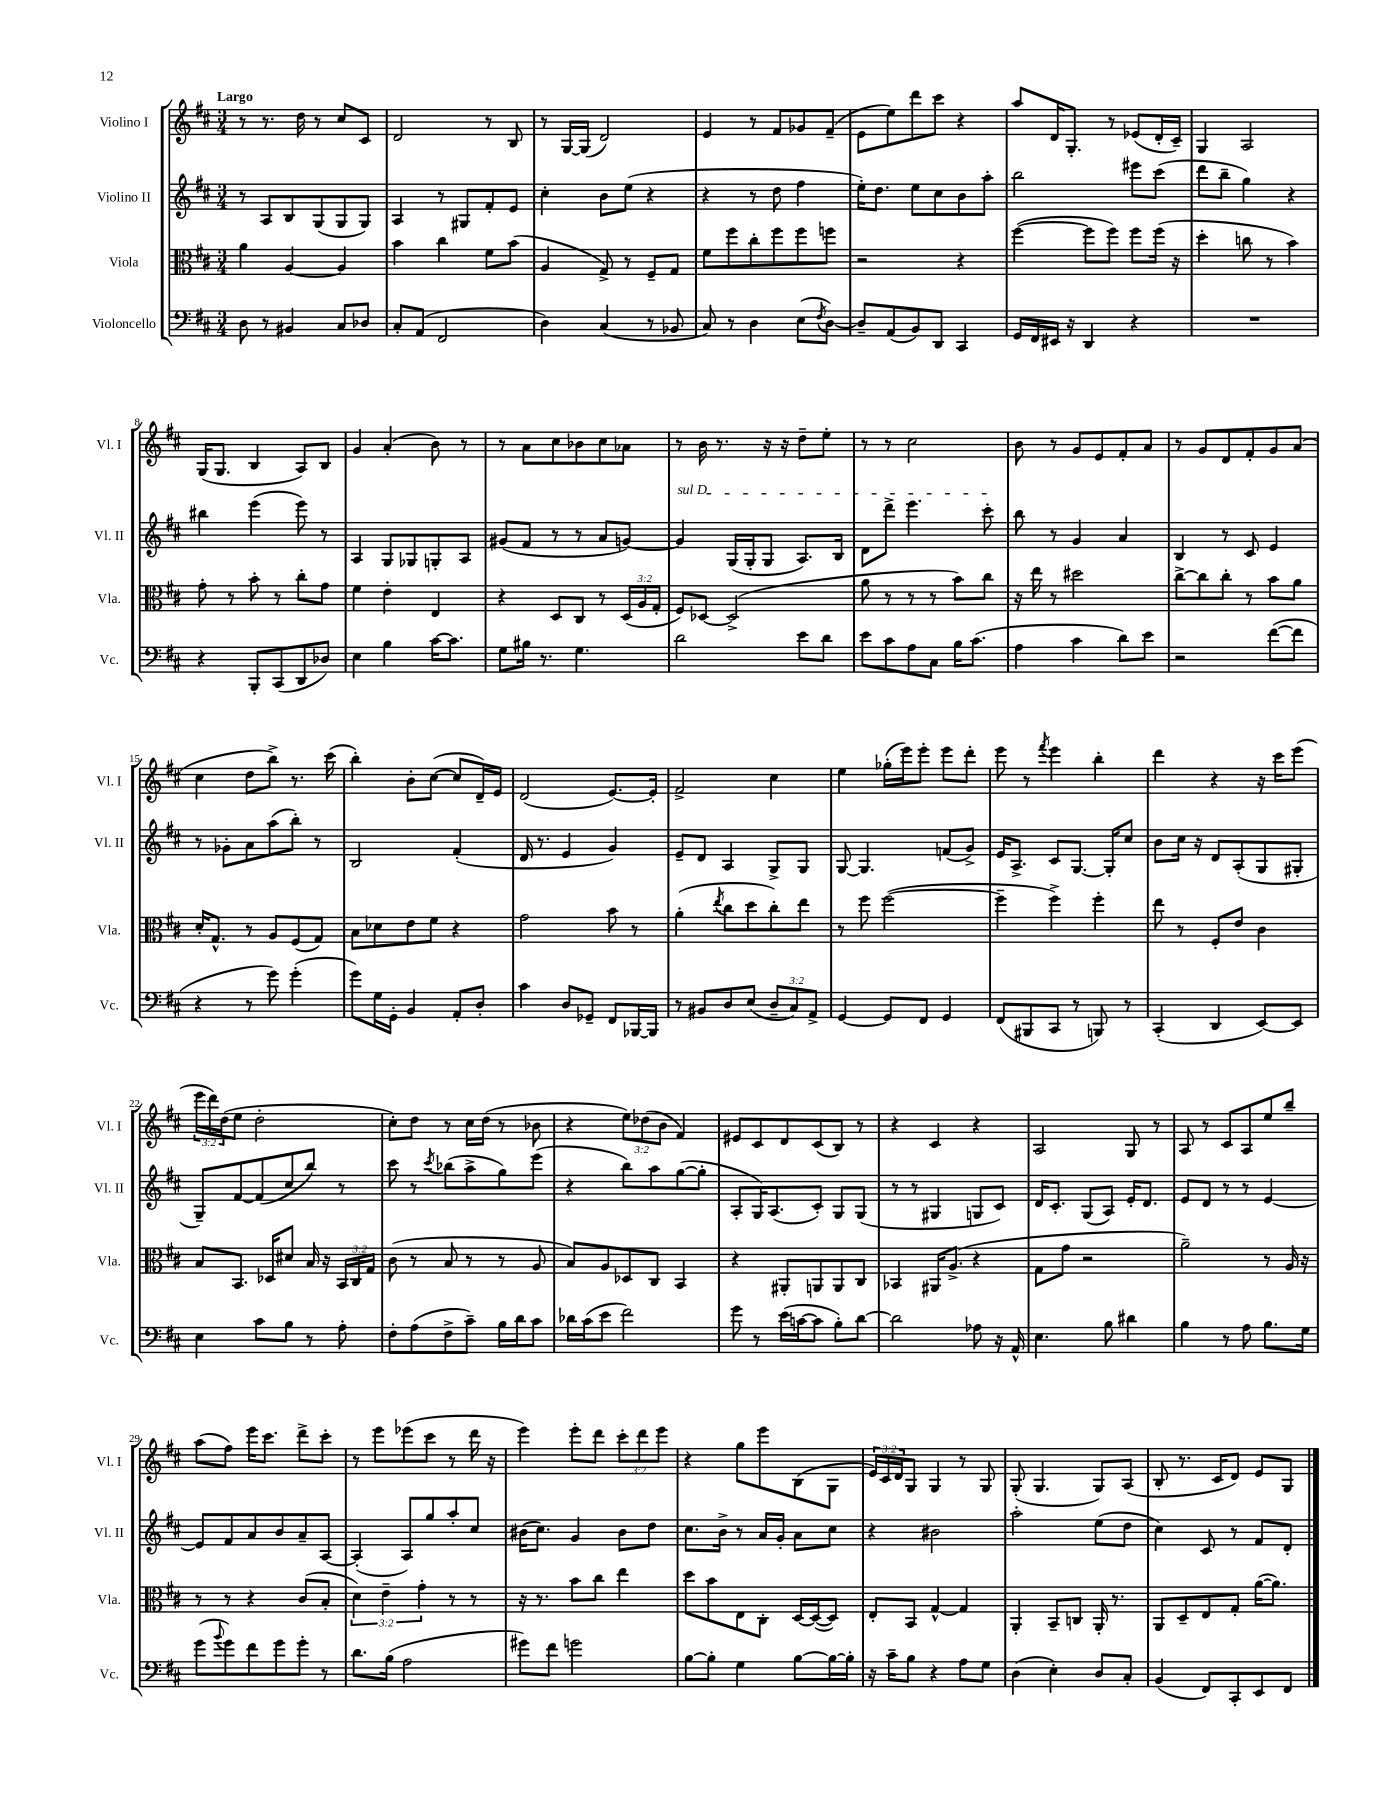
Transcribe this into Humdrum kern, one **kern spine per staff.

**kern	**kern	**kern	**kern
*staff4	*staff3	*staff2	*staff1
*clefF4	*clefC3	*clefG2	*clefG2
*k[f#c#]	*k[f#c#]	*k[f#c#]	*k[f#c#]
*M3/4	*M3/4	*M3/4	*M3/4
8D	4a	8r	8r
8r	.	8A	8.r
4BB#	[4A	8B	.
.	.	.	16dd
.	.	(8G	8r
8C#	4A]	8G	8cc#
8D-	.	8G)	8c#
=	=	=	=
8C#'	4b	4A	2d
(8AA	.	.	.
2FF#	4cc#	8r	.
.	.	8G#	.
.	8f#	8f#'	8r
.	(8b	8e	8B
=	=	=	=
4D)	4A	4cc#'	8r
.	.	.	[16G
.	.	.	(16G]
(4C#	8G^)	8b	2d)
.	8r	(8ee	.
8r	8F#~	4r	.
8BB-	8G	.	.
=	=	=	=
8C#)	8f#	4r	4e
8r	8ff#	.	.
4D	8cc#'	8r	8r
.	8ff#	8dd	8f#
(8E	8ff#	4ff#	8g-
8qF#	.	.	.
[8D)	8ff	.	(8f#~
=	=	=	=
8D~]	2r	16ee')	8e
.	.	8.dd	.
(8AA	.	.	8ee)
8BB)	.	8ee	8ddd
8DD	.	8cc#	8ccc#
4CC#	4r	8b	4r
.	.	8aa'	.
=	=	=	=
16GG	([4ff#	2bb	8aa
16FF#	.	.	.
16EE#	.	.	16d
16r	.	.	8.G'
4DD	8ff#]	.	.
.	8ff#)	.	8r
4r	8ff#	8eee#	(8e-
.	(16ff#	(8ccc#	16d'
.	16r	.	16c#~)
=	=	=	=
2.r	4dd'	8ddd	4G
.	.	8bb~	.
.	8cc	4gg)	2A
.	8r	.	.
.	4b)	4r	.
=	=	=	=
4r	8g'	4bb#	(16G
.	.	.	8.G
.	8r	.	.
8BBB'	8b'	(4eee	4B
(8CC#	8r	.	.
8DD	8cc#'	8eee)	8A)
8D-)	8g	8r	8B
=	=	=	=
4E	4f#	4A	4g
4B	4e'	8G	(4a'
.	.	8G-	.
[16c#	4E	8G'	8b)
8.c#]	.	.	.
.	.	8A	8r
=	=	=	=
8G	4r	(8g#	8r
16B#	.	8f#	8a
8.r	.	.	.
.	8D	8r	8cc#
4.G	8C#	8r	8b-
.	8r	8a	8cc#
.	(24D	[8g)	8a-
.	24A	.	.
.	24G'	.	.
=	=	=	=
2d	8F#)	4g]	8r
.	[8D-	.	16b
.	.	.	8.r
.	(2D-^]	(16G	.
.	.	16G'	.
.	.	8G	16r
.	.	.	16r
8e	.	8.A)	8dd~
8d	.	.	8ee'
.	.	16B	.
=	=	=	=
8e	8a	8d	8r
8c#	8r	8ddd^	8r
8A	8r	4.eee	2cc#
8C#	8r	.	.
16B	8b)	.	.
(8.c#	.	.	.
.	8cc#	8ccc#'	.
=	=	=	=
4A	16r	8bb	8b
.	16ee	.	.
.	8r	8r	8r
4c#	2dd#	4g	8g
.	.	.	8e
8d)	.	4a	8f#'
8e	.	.	8a
=	=	=	=
2r	[8cc#^	4B	8r
.	8cc#]	.	8g
.	8cc#'	8r	8d
.	8r	8c#	8f#'
([8f#	8b	4e	8g
8f#]	8a	.	(8a
=	=	=	=
4r	16d'	8r	4cc#
.	8.G^^	.	.
.	.	8g-'	.
8r	8r	8a	8dd
8g)	8A	(8aa	8bb^)
(4g'	(8F#	8bb')	8.r
.	8G)	8r	.
.	.	.	(16ccc#
=	=	=	=
8g)	8B	2B	4bb')
16G	8d-	.	.
16GG'	.	.	.
4BB	8e	.	8b'
.	8f#	.	([8cc#
8AA'	4r	(4f#'	8cc#]
8D'	.	.	16d~)
.	.	.	16e
=	=	=	=
4c#	2g	16d	(2d
.	.	8.r	.
8D	.	4e	.
8GG-~	.	.	.
8FF#	8b	4g)	[8.e)
[16BBB-	8r	.	.
16BBB-]	.	.	16e']
=	=	=	=
8r	(4a'	8e~	2f#^
8BB#	.	8d	.
.	8qee	.	.
8D	8cc#	4A	.
(8E	8dd	.	.
12D~	8cc#')	8G^	4cc#
12C#)	.	.	.
.	8ee	8G	.
12AA^	.	.	.
=	=	=	=
[4GG	8r	[8G	4ee
.	8ff#	4.G]	.
8GG]	([2ff#	.	(16gg-'
.	.	.	16eee)
8FF#	.	.	8eee'
4GG	.	(8f	8eee
.	.	8g^)	8ddd'
=	=	=	=
(8FF#	4ff#~]	16e	8eee
.	.	8.A^	.
8BBB#	.	.	8r
.	.	.	8qfff#
8CC#	4ff#^)	8c#	4eee
8r	.	[8.G	.
8BBB)	4ff#'	.	4bb'
.	.	16G']	.
8r	.	8cc#	.
=	=	=	=
(4CC#'	8ee	8b	4ddd
.	8r	16cc#	.
.	.	16r	.
4DD	8F#'	8d	4r
.	8e	(8A'	.
[8EE)	4c#	8G	16r
.	.	.	16ccc#
8EE]	.	8G#'	(8eee
=	=	=	=
4E	8B	8G~)	24eee
.	.	.	24ddd)
.	.	.	(24dd
.	8.BB	[8f#	8ee
8c#	.	(8f#]	2dd'
.	16D-	.	.
8B	8d#	8cc#	.
8r	16B	8bb)	.
.	16r	.	.
8A'	24BB	8r	.
.	24C#	.	.
.	24G	.	.
=	=	=	=
8F#'	(8c#	8ccc#	8cc#')
(8A	8r	8r	8dd
.	.	8qccc#	.
8F#^	8B	(8bb-	8r
8c#~)	8r	8aa^	16cc#
.	.	.	(16dd
16B	8r	8gg)	8r
16d	.	.	.
8c#	8A	(8eee	8b-
=	=	=	=
16d-	8B)	4r	4r
(16c#	.	.	.
8e	8A	.	.
2f#)	8D-	8bb)	12ee)
.	.	.	(12dd-
.	8C#	8aa	.
.	.	.	12b
.	4BB	([8gg	4f#)
.	.	8gg']	.
=	=	=	=
8g	4r	8A'	8e#
8r	.	16G)	8c#
.	.	(8.A	.
(16e	8AA#'	.	8d
[16c	.	.	.
8c]	8AA	8c#')	(8c#
8B')	8AA	8G	8B)
[8d	8C#	(8G	8r
=	=	=	=
2d]	4BB-	8r	4r
.	.	8r	.
.	16AA#	4G#	4c#
.	(8.A^	.	.
8A-	4r	8G	4r
16r	.	8c#)	.
16AA^^	.	.	.
=	=	=	=
4.E	8G	16d	2A
.	.	8.c#'	.
.	8g	.	.
.	2r	(8G	.
8B	.	8A)	.
4d#	.	16e'	8G
.	.	8.d	.
.	.	.	8r
=	=	=	=
4B	2a~)	8e	8A
.	.	8d	8r
8r	.	8r	8c#
8A	.	8r	8A
8.B	8r	[4e	8ee
.	16A	.	8bb~
16G	16r	.	.
=	=	=	=
(8g	8r	8e]	(8aa
8qqb	.	.	.
8g)	8r	8f#	8ff#)
8f#	4r	8a	16eee
.	.	.	8.ccc#
8g	.	8b	.
8g'	(8c#	8a~	8ddd^
8r	8B'	[8A	8ccc#'
=	=	=	=
8.d	6d)	(4A']	8r
.	.	.	8eee
.	6e~	.	.
(16B	.	.	.
2A	.	8A)	(8eee-
.	6g'	.	.
.	.	8gg	8ccc#
.	8r	8aa'	8r
.	8r	8cc#	16ddd
.	.	.	16r
=	=	=	=
8g#)	16r	(16b#	4eee)
.	8.r	8.cc#)	.
8f#	.	.	.
2g	8b	4g	8eee'
.	8cc#	.	8ddd
.	4ee	8b#	12ccc#'
.	.	.	12ddd
.	.	8dd	.
.	.	.	12eee
=	=	=	=
[8B	8dd	8.cc#	4r
8B']	8b	.	.
.	.	16b^	.
4G	8E	8r	8gg
.	8C#'	16a	8eee
.	.	16g'	.
[8B	[16D	8a	(8B
.	(16D_	.	.
16B_	8D])	8cc#	8G
16B']	.	.	.
=	=	=	=
16r	8E'	4r	24e)
.	.	.	24c#
16c#~	.	.	.
.	.	.	24d
8B	8BB	.	8G
4r	[4G^^	2b#	4G
8A	4G]	.	8r
8G	.	.	8G
=	=	=	=
(4D	4AA'	2aa'	(8G'
.	.	.	4.G
4E')	8BB~	.	.
.	8C	.	.
8D	16AA'	(8ee	8G)
.	8.r	.	.
8C#'	.	8dd	(8A
=	=	=	=
(4BB	8AA	4cc#)	8B'
.	8D~	.	8.r
8FF#)	8E	8c#	.
.	.	.	16c#
8CC#'	8G'	8r	8d)
8EE	([16a	8f#	8e
.	8.a])	.	.
8FF#	.	8d'	8G
==	==	==	==
*-	*-	*-	*-
